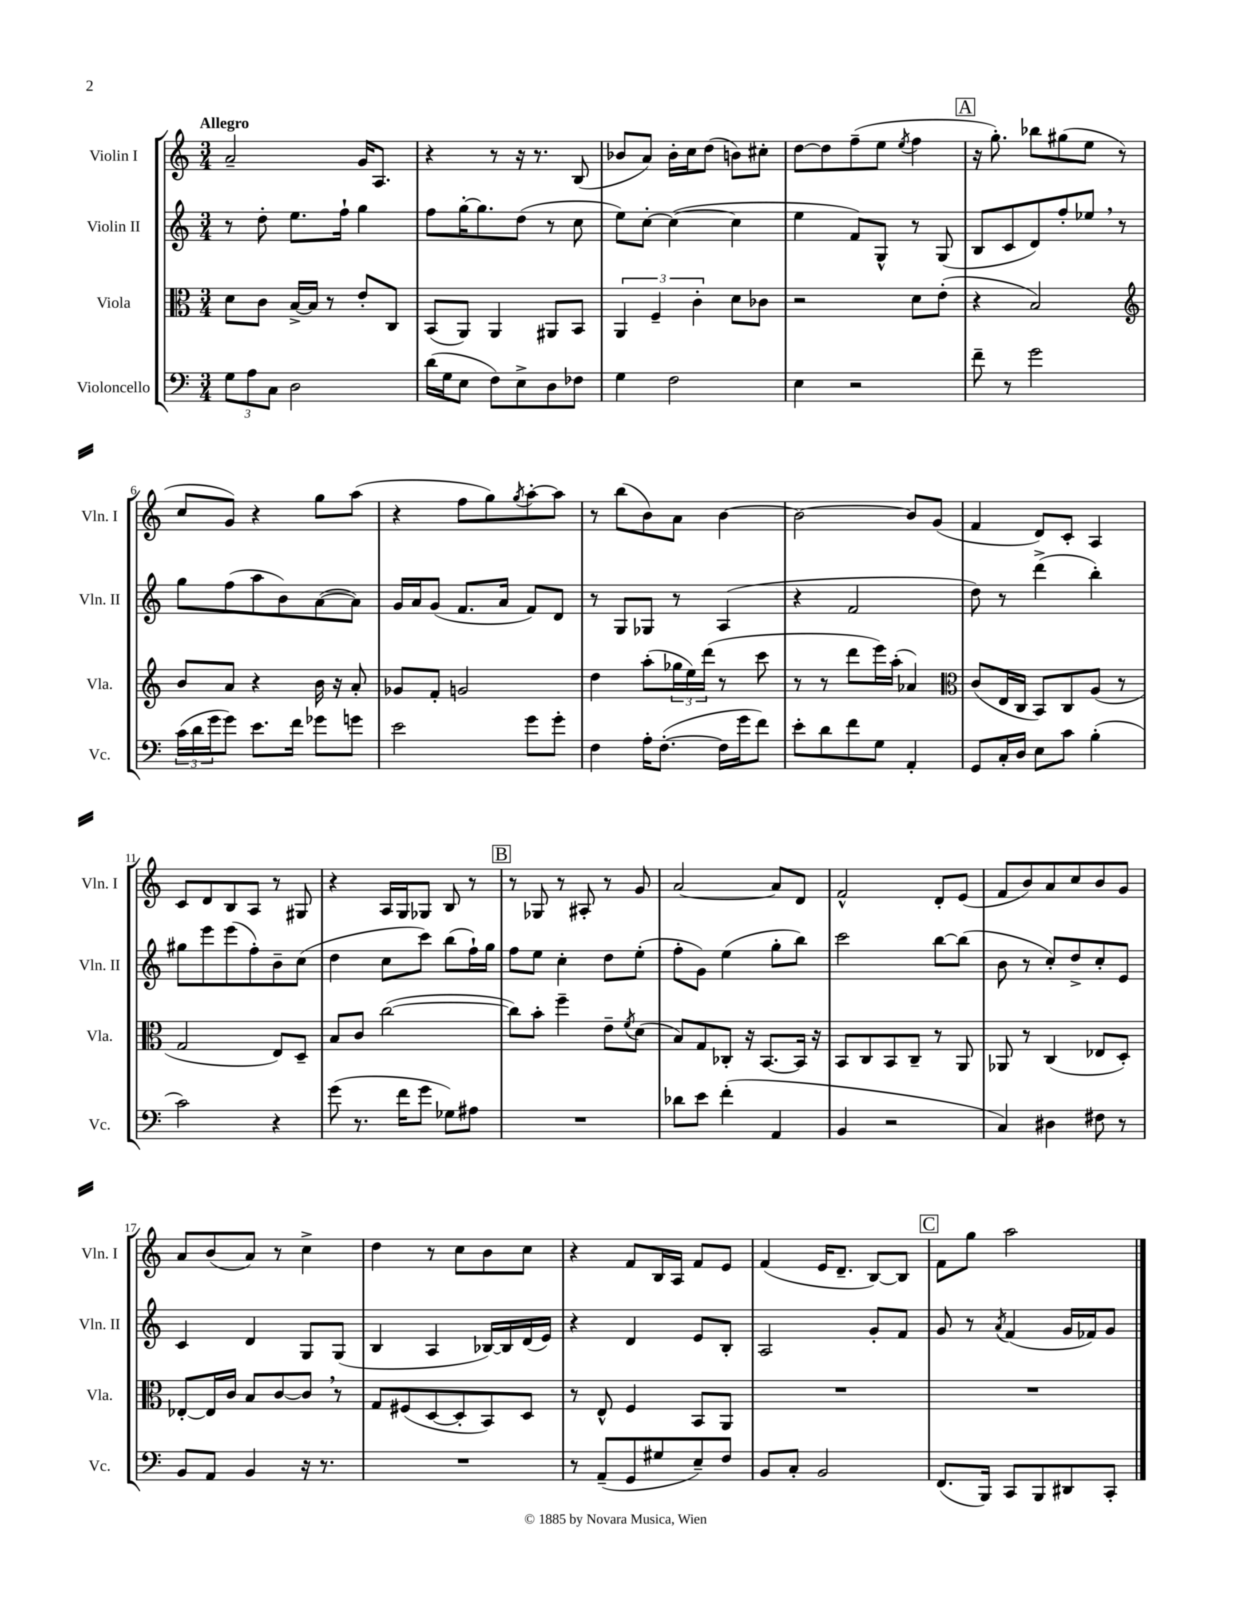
<<
\new StaffGroup <<
\new Staff = "s0" \with { instrumentName = "Violin I" shortInstrumentName = "Vln. I" } {
    \clef treble \key c \major \numericTimeSignature \time 3/4 \tempo "Allegro"
    a'2-- g'16 a8. |
    r4 r8 r16 r8. b8( |
    bes'8 a'8) bes'16-. c''16 d''8( b'8) cis''8-. |
    d''8~ d''8 f''8--( e''8 \acciaccatura { e''8 } f''4 |
    \mark \markup { \box "A" } r16 g''8.-.) bes''8 gis''8( e''8 r8 |
    c''8 g'8) r4 g''8 a''8( |
    r4 f''8 g''8) \acciaccatura { g''8 } a''8~-. a''8 |
    r8 b''8( b'8) a'8 b'4~ |
    b'2~ b'8 g'8( |
    f'4 d'8) c'8-. a4 |
    c'8 d'8 b8 a8 r8 gis8 |
    r4 a16 g16 ges8 b8 r8 |
    \mark \markup { \box "B" } r8 ges8 r8 ais8-. r8 g'8 |
    a'2~ a'8 d'8 |
    f'2-^ d'8-. e'8( |
    f'8 b'8) a'8 c''8 b'8 g'8 |
    a'8 b'8( a'8) r8 c''4-> |
    d''4 r8 c''8 b'8 c''8 |
    r4 f'8 b16 a16 f'8 e'8 |
    f'4( e'16 d'8.-- b8~) b8 |
    \mark \markup { \box "C" } f'8 g''8 a''2 \bar "|." |
}
\new Staff = "s1" \with { instrumentName = "Violin II" shortInstrumentName = "Vln. II" } {
    \clef treble \key c \major \numericTimeSignature \time 3/4
    r8 d''8-. e''8. f''16-! g''4 |
    f''8 g''16~-. g''8. d''8( r8 c''8 |
    e''8) c''8~-. c''4~( c''4 |
    e''4 f'8) g8-^ r8 g8( |
    \mark \markup { \box "A" } b8 c'8 d'8) f''8-. ees''8 \breathe r8 |
    g''8 f''8( a''8 b'8) a'8~( a'8) |
    g'16 a'16 g'8( f'8. a'16 f'8) d'8 |
    r8 g8 ges8 r8 a4( |
    r4 f'2 |
    d''8) r8 d'''4->( b''4-.) |
    gis''8 e'''8 e'''8( f''8-.) b'8-- c''8( |
    d''4 c''8 c'''8) b''8( f''16-!) g''16 |
    \mark \markup { \box "B" } f''8 e''8 c''4-. d''8 e''8-.( |
    f''8-. g'8) e''4( g''8-. b''8) |
    c'''2 b''8~ b''8( |
    b'8 r8 c''8-.) d''8-> c''8-. e'8 |
    c'4 d'4 g8 g8( |
    b4 a4 bes16~) bes16 d'16( e'16) |
    r4 d'4 e'8 b8-. |
    a2 g'8-. f'8 |
    \mark \markup { \box "C" } g'8 r8 \acciaccatura { a'8 } f'4( g'16 fes'16) g'8 \bar "|." |
}
\new Staff = "s2" \with { instrumentName = "Viola" shortInstrumentName = "Vla." } {
    \clef alto \key c \major \numericTimeSignature \time 3/4
    d'8 c'8 b16~-> b16 r8 e'8-. c8 |
    b,8( a,8) a,4 ais,8 b,8 |
    \tuplet 3/2 { a,4 f4-- c'4-. } d'8 ces'8 |
    r2 d'8 e'8-.( |
    \mark \markup { \box "A" } r4 b2) |
    \clef treble b'8 a'8 r4 b'16 r16 a'8-. |
    ges'8 f'8-. g'2 |
    d''4 a''8-.( \tuplet 3/2 { ges''16 e''16) d'''16( } r8 c'''8 |
    r8 r8 d'''8 e'''16) a''16-.( aes'4) |
    \clef alto c'8( e16 c16 b,8) c8 a8( r8 |
    g2 e8) d8-- |
    b8 c'8 c''2~( |
    \mark \markup { \box "B" } c''8) b'8-. f''4-- e'8-- \acciaccatura { f'8 } d'8( |
    b8) g8 ces8-. r16 b,8.~ b,16 r16 |
    b,8 c8 b,8 c8-- r8 a,8 |
    aes,8 r8 c4( ees8 d8-.) |
    ees8~-. ees16 c'16 b8 c'8~ c'8 \breathe r8 |
    g8 fis8( d8~ d8-. b,8) d8 |
    r8 e8-^ f4 b,8 a,8 |
    R2. |
    \mark \markup { \box "C" } R2. \bar "|." |
}
\new Staff = "s3" \with { instrumentName = "Violoncello" shortInstrumentName = "Vc." } {
    \clef bass \key c \major \numericTimeSignature \time 3/4
    \tuplet 3/2 { g8 a8 c8 } d2 |
    d'16( g16 e8 f8) e8-> d8 fes8 |
    g4 f2 |
    e4 r2 |
    \mark \markup { \box "A" } f'8-- r8 g'2 |
    \tuplet 3/2 { c'16( d'16 g'16 } g'8) e'8. f'16 ges'8 g'8 |
    e'2 g'8 g'8-. |
    f4 a16-. f8.~-.( f16 g'16 f'8) |
    e'8-. d'8 f'8 g8 a,4-. |
    g,8 c16-. d16 e8 c'8 b4-.( |
    c'2) r4 |
    g'8( r8. f'16 g'8 ges8) ais8 |
    \mark \markup { \box "B" } R2. |
    des'8 e'8 f'4-.( a,4 |
    b,4 r2 |
    c4) dis4 fis8 r8 |
    b,8 a,8 b,4 r16 r8. |
    R2. |
    r8 a,8--( g,8 gis8 e8--) f8 |
    b,8 c8-. b,2 |
    \mark \markup { \box "C" } f,8.( b,,16) c,8 b,,8 dis,8 c,8-. \bar "|." |
}
>>
>>
